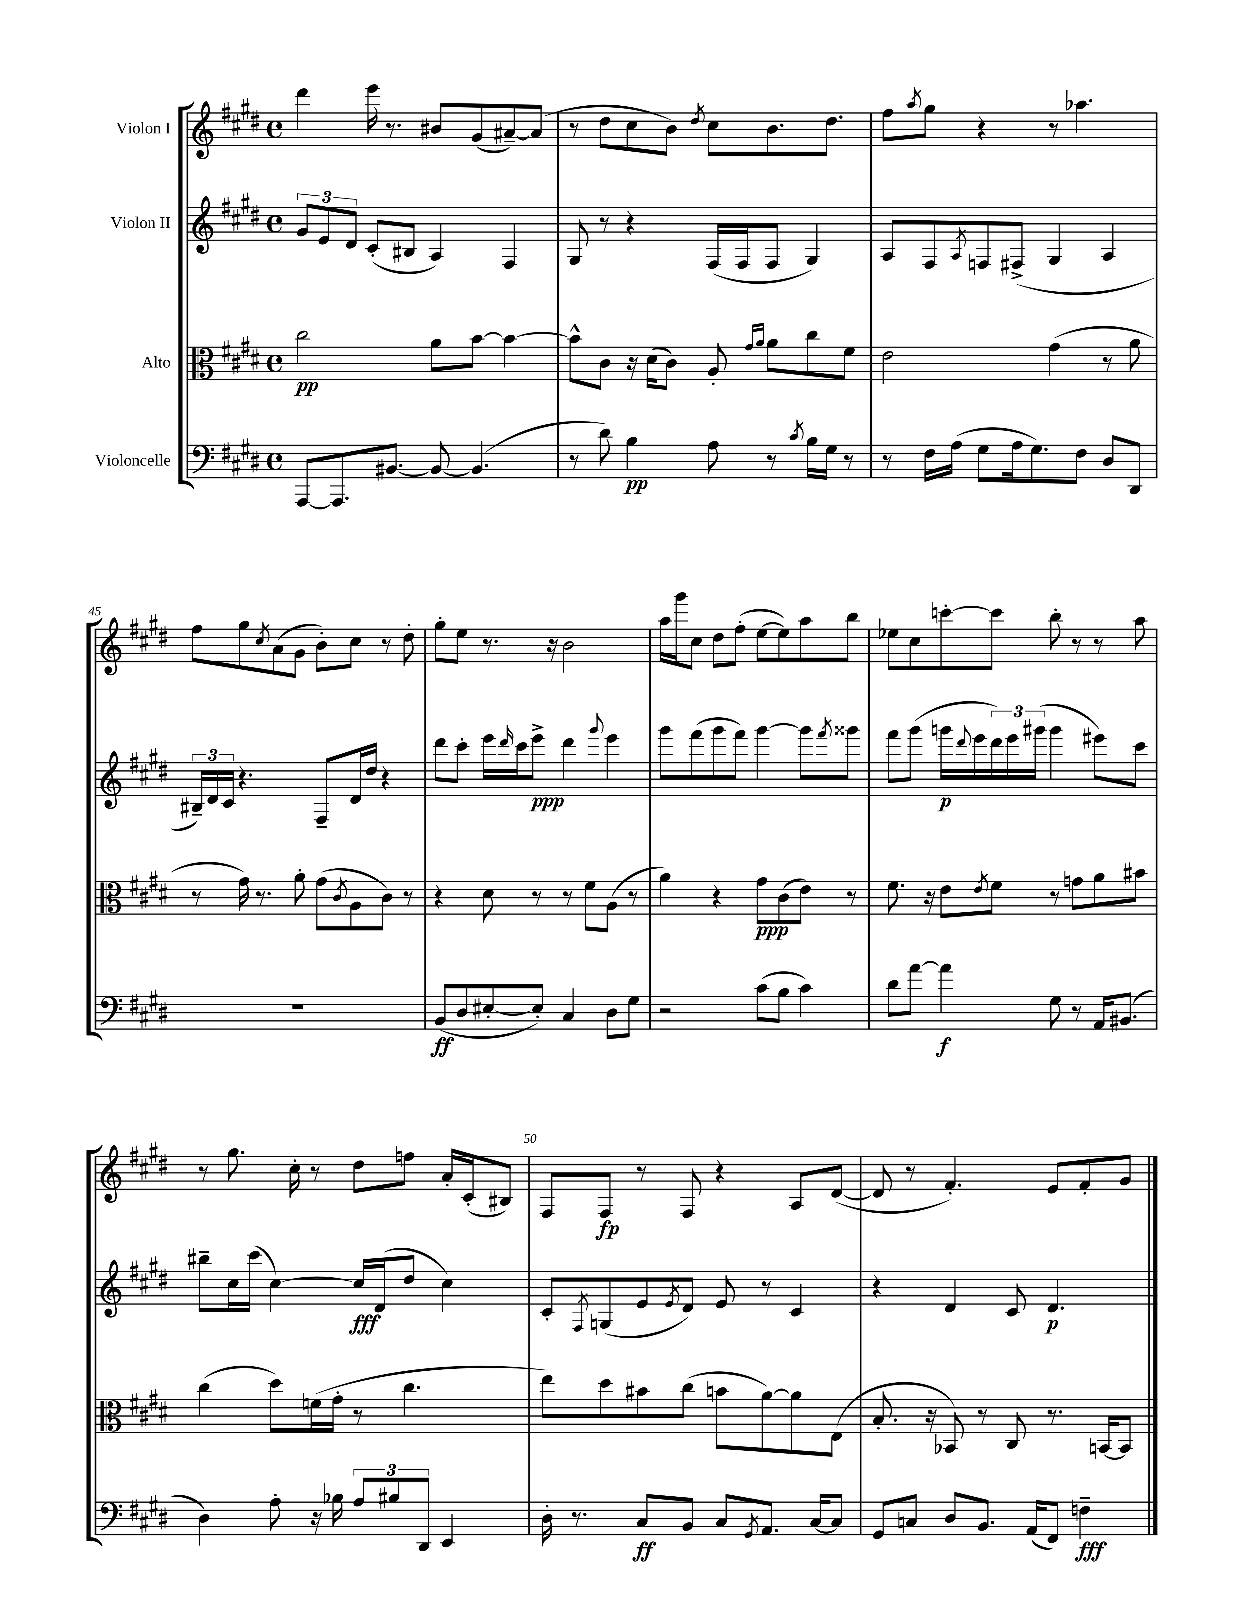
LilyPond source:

<<
\new StaffGroup <<
\new Staff = "s0" \with { instrumentName = "Violon I" } {
    \clef treble \key e \major \defaultTimeSignature \time 4/4
    dis'''4 e'''16 r8. bis'8 gis'8( ais'8~--) ais'8( |
    r8 dis''8 cis''8 b'8) \acciaccatura { dis''8 } cis''8 b'8. dis''8. |
    fis''8 \acciaccatura { a''8 } gis''8 r4 r8 aes''4. |
    fis''8 gis''8 \acciaccatura { cis''8 } a'8( gis'8 b'8-.) cis''8 r8 dis''8-. |
    gis''8-. e''8 r8. r16 b'2 |
    a''16 gis'''16 cis''8 dis''8 fis''8-.( e''8~ e''8) a''8 b''8 |
    ees''8 cis''8 c'''8~-. c'''8 b''8-. r8 r8 a''8 |
    r8 gis''8. cis''16-. r8 dis''8 f''8 a'16-. cis'16-.( bis8) |
    fis8 fis8\fp r8 fis8 r4 a8 dis'8~( |
    dis'8 r8 fis'4.-.) e'8 fis'8-. gis'8 \bar "|." |
}
\new Staff = "s1" \with { instrumentName = "Violon II" } {
    \clef treble \key e \major \defaultTimeSignature \time 4/4
    \tuplet 3/2 { gis'8 e'8 dis'8 } cis'8-.( bis8 a4) fis4 |
    gis8 r8 r4 fis16( fis16 fis8 gis4) |
    a8 fis8 \acciaccatura { a8 } f8 fis8->( gis4 a4 |
    \tuplet 3/2 { bis16--) dis'16 cis'16 } r4. fis8-- dis'16 dis''16 r4 |
    dis'''8 cis'''8-. e'''16 \grace { dis'''16 } cis'''16 e'''8->\ppp dis'''4 \appoggiatura { gis'''8 } e'''4 |
    gis'''8 fis'''8( gis'''8 fis'''8) gis'''4~ gis'''8 \acciaccatura { fis'''8 } gisis'''8 |
    fis'''8 gis'''8( g'''16\p \appoggiatura { dis'''8 } e'''16 \tuplet 3/2 { dis'''16) e'''16 gis'''16( } gis'''4 eis'''8) cis'''8 |
    bis''8-- cis''16 cis'''16( cis''4~) cis''16\fff dis'16( dis''8 cis''4) |
    cis'8-. \acciaccatura { fis8 } g8( e'8 \acciaccatura { e'8 } dis'8) e'8 r8 cis'4 |
    r4 dis'4 cis'8 dis'4.\p \bar "|." |
}
\new Staff = "s2" \with { instrumentName = "Alto" } {
    \clef alto \key e \major \defaultTimeSignature \time 4/4
    cis''2\pp a'8 b'8~ b'4~ |
    b'8-^ cis'8 r16 dis'16( cis'8) a8-. \grace { gis'16 a'16 } a'8 cis''8 fis'8 |
    e'2 gis'4( r8 a'8 |
    r8 gis'16) r8. a'8-. gis'8( \acciaccatura { cis'8 } a8 cis'8) r8 |
    r4 dis'8 r8 r8 fis'8 a8( r8 |
    a'4) r4 gis'8\ppp cis'8( e'8) r8 |
    fis'8. r16 e'8 \acciaccatura { e'8 } fis'8 r8 g'8 a'8 bis'8 |
    cis''4( dis''8) f'16( gis'16-. r8 cis''4. |
    e''8) dis''8 bis'8 cis''8( b'8 a'8~) a'8 e8( |
    b8.-. r16 bes,8) r8 cis8 r8. b,16~ b,8 \bar "|." |
}
\new Staff = "s3" \with { instrumentName = "Violoncelle" } {
    \clef bass \key e \major \defaultTimeSignature \time 4/4
    a,,8~ a,,8. bis,8.~ bis,8~ bis,4.( |
    r8 dis'8) b4\pp a8 r8 \acciaccatura { cis'8 } b16 gis16 r8 |
    r8 fis16 a16( gis8 a16 gis8.) fis8 dis8 dis,8 |
    R1 |
    b,8\ff( dis8 eis8~-. eis8-.) cis4 dis8 gis8 |
    r2 cis'8( b8 cis'4) |
    dis'8 a'8~ a'4\f gis8 r8 a,16 bis,8.( |
    dis4) a8-. r16 bes16 \tuplet 3/2 { a8 bis8 dis,8 } e,4 |
    dis16-. r8. cis8\ff b,8 cis8 \acciaccatura { gis,8 } a,8. cis16~ cis8 |
    gis,8 c8 dis8 b,8. a,16( fis,8) f4--\fff \bar "|." |
}
>>
>>
\layout { \context { \Score currentBarNumber = #42 \override BarNumber.break-visibility = ##(#f #t #t) barNumberVisibility = #(every-nth-bar-number-visible 5) } }
